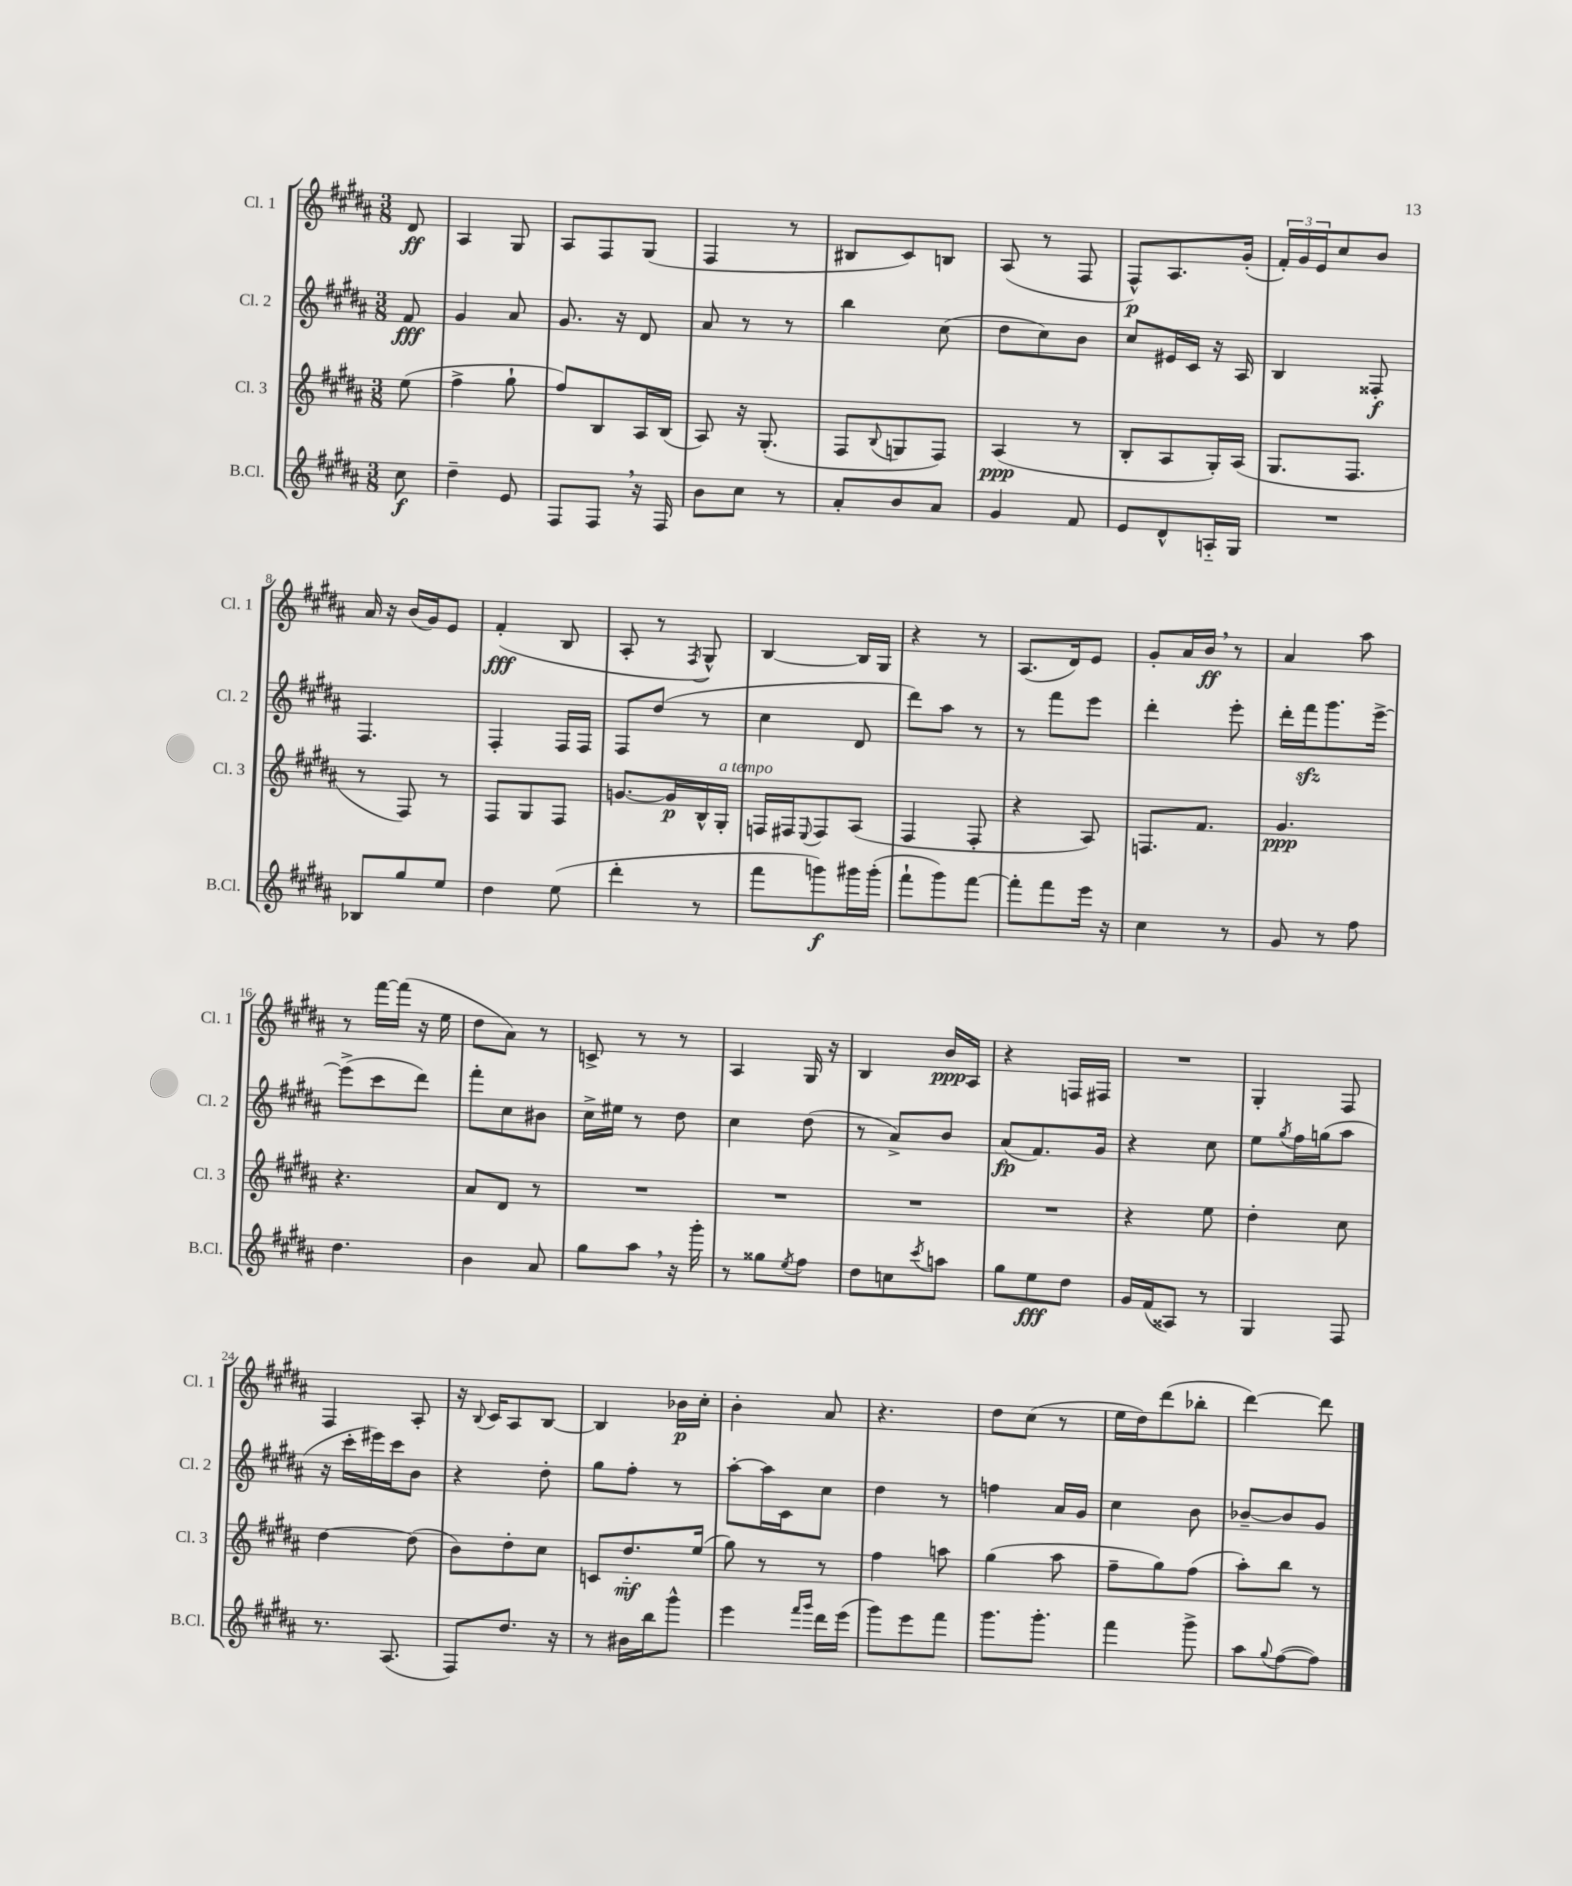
<<
\new StaffGroup <<
\new Staff = "s0" \with { instrumentName = "Cl. 1" shortInstrumentName = "Cl. 1" } {
    \clef treble \key b \major \numericTimeSignature \time 3/8 \partial 8
    dis'8\ff |
    ais4 gis8 |
    ais8 fis8 gis8( |
    fis4 r8 |
    bis8 cis'8) b8 |
    ais8( r8 fis8 |
    fis8-^\p) ais8. gis'16-.( |
    \tuplet 3/2 { fis'16-.) gis'16 e'16 } cis''8 b'8 |
    ais'16 r16 b'16( gis'16) e'8 |
    fis'4-.\fff( b8 |
    ais8-. r8 \acciaccatura { fis8 } gis8-^) |
    b4~ b16 gis16 |
    r4 r8 |
    ais8.( dis'16) e'8 |
    gis'8-. ais'16 b'16\ff \breathe r8 |
    ais'4 ais''8 |
    r8 fis'''16~ fis'''16( r16 e''16 |
    dis''8 ais'8) r8 |
    c'8-> r8 r8 |
    ais4 gis16 r16 |
    b4 b'16\ppp ais16 |
    r4 f16 fis16 |
    R4. |
    gis4-. fis8 |
    fis4 ais8-. |
    r16 \appoggiatura { b8 } cis'16 ais8 b8~ |
    b4 bes'16\p cis''16-. |
    b'4-. ais'8 |
    r4. |
    dis''8 cis''8( r8 |
    e''16 dis''16) dis'''8( bes''8-. |
    dis'''4~) dis'''8 \bar "|." |
}
\new Staff = "s1" \with { instrumentName = "Cl. 2" shortInstrumentName = "Cl. 2" } {
    \clef treble \key b \major \numericTimeSignature \time 3/8 \partial 8
    fis'8\fff |
    gis'4 ais'8 |
    gis'8. r16 dis'8 |
    ais'8 r8 r8 |
    b''4 cis''8( |
    dis''8 cis''8) b'8 |
    cis''8 eis'16 cis'16 r16 ais16 |
    b4 fisis8-.\f |
    fis4. |
    fis4-. fis16 fis16 |
    fis8 dis''8( r8 |
    cis''4 dis'8 |
    dis'''8) ais''8 r8 |
    r8 fis'''8 e'''8 |
    dis'''4-. e'''8-. |
    dis'''16-. fis'''16\sfz gis'''8. e'''16~-> |
    e'''8->( cis'''8 dis'''8) |
    fis'''8-. cis''8 bis'8 |
    cis''16-> eis''16 r8 dis''8 |
    cis''4 dis''8( |
    r8 ais'8->) b'8 |
    ais'8\fp( fis'8.) gis'16 |
    r4 cis''8 |
    e''8 \acciaccatura { gis''8 } fis''16 g''16( ais''8 |
    r16 cis'''16-. eis'''16) cis'''16 b'8 |
    r4 dis''8-. |
    gis''8 fis''8-. r8 |
    ais''8~-. ais''16 cis'16 cis''8 |
    dis''4 r8 |
    f''4 ais'16 gis'16 |
    cis''4 b'8 |
    bes'8~-- bes'8 gis'8 \bar "|." |
}
\new Staff = "s2" \with { instrumentName = "Cl. 3" shortInstrumentName = "Cl. 3" } {
    \clef treble \key b \major \numericTimeSignature \time 3/8 \partial 8
    e''8( |
    fis''4-> gis''8-! |
    fis''8) b8 ais16 b16( |
    ais8) r16 gis8.-.( |
    fis8 \appoggiatura { b8 } g8 fis8) |
    ais4\ppp( r8 |
    b8-. ais8 gis16-.) ais16( |
    gis8. fis8. |
    r8 fis8) r8 |
    fis8 gis8 fis8 |
    g'8.~ g'16\p b16-^ gis16-.^\markup { \italic "a tempo" } |
    f16 fis16 \appoggiatura { e8 } fis8 ais8( |
    fis4 fis8-. |
    r4 ais8) |
    f8. fis'8. |
    gis'4.\ppp |
    r4. |
    ais'8 dis'8 r8 |
    R4. |
    R4. |
    R4. |
    R4. |
    r4 e''8 |
    dis''4-. cis''8 |
    dis''4~ dis''8( |
    b'8) dis''8-. cis''8 |
    c'8 dis''8.-_\mf e''16( |
    gis''8) r8 r8 |
    fis''4 a''8 |
    gis''4( ais''8 |
    fis''8-- gis''8) fis''8( |
    ais''8-.) b''8 r8 \bar "|." |
}
\new Staff = "s3" \with { instrumentName = "B.Cl." shortInstrumentName = "B.Cl." } {
    \clef treble \key b \major \numericTimeSignature \time 3/8 \partial 8
    cis''8\f |
    dis''4-- e'8 |
    fis8 fis8 \breathe r16 fis16 |
    b'8 cis''8 r8 |
    ais'8-. b'8 ais'8 |
    gis'4 fis'8 |
    e'8 dis'8-^ a16-_ gis16 |
    R4. |
    bes8 gis''8 e''8 |
    dis''4 e''8( |
    dis'''4-. r8 |
    fis'''8 g'''8\f) gis'''16 gis'''16-.( |
    fis'''8-! gis'''8) fis'''8~ |
    fis'''8-. fis'''8 e'''16 r16 |
    cis''4 r8 |
    gis'8 r8 fis''8 |
    dis''4. |
    b'4 ais'8 |
    gis''8 ais''8 \breathe r16 gis'''16-. |
    r8 gisis''8 \acciaccatura { e''8 } fis''8 |
    dis''8 c''8 \acciaccatura { cis'''8 } a''8 |
    gis''8 e''8\fff dis''8 |
    gis'16 fis'16( aisis8) r8 |
    gis4 fis8 |
    r8. ais8.( |
    fis8) dis''8. r16 |
    r8 bis'16 b''16 gis'''8-^ |
    e'''4 \grace { fis'''16 gis'''16 } dis'''16 e'''16( |
    gis'''8) e'''8 fis'''8 |
    gis'''8. gis'''8.-. |
    fis'''4 gis'''8-> |
    ais''8 \appoggiatura { gis''8 } fis''8~( fis''8) \bar "|." |
}
>>
>>
